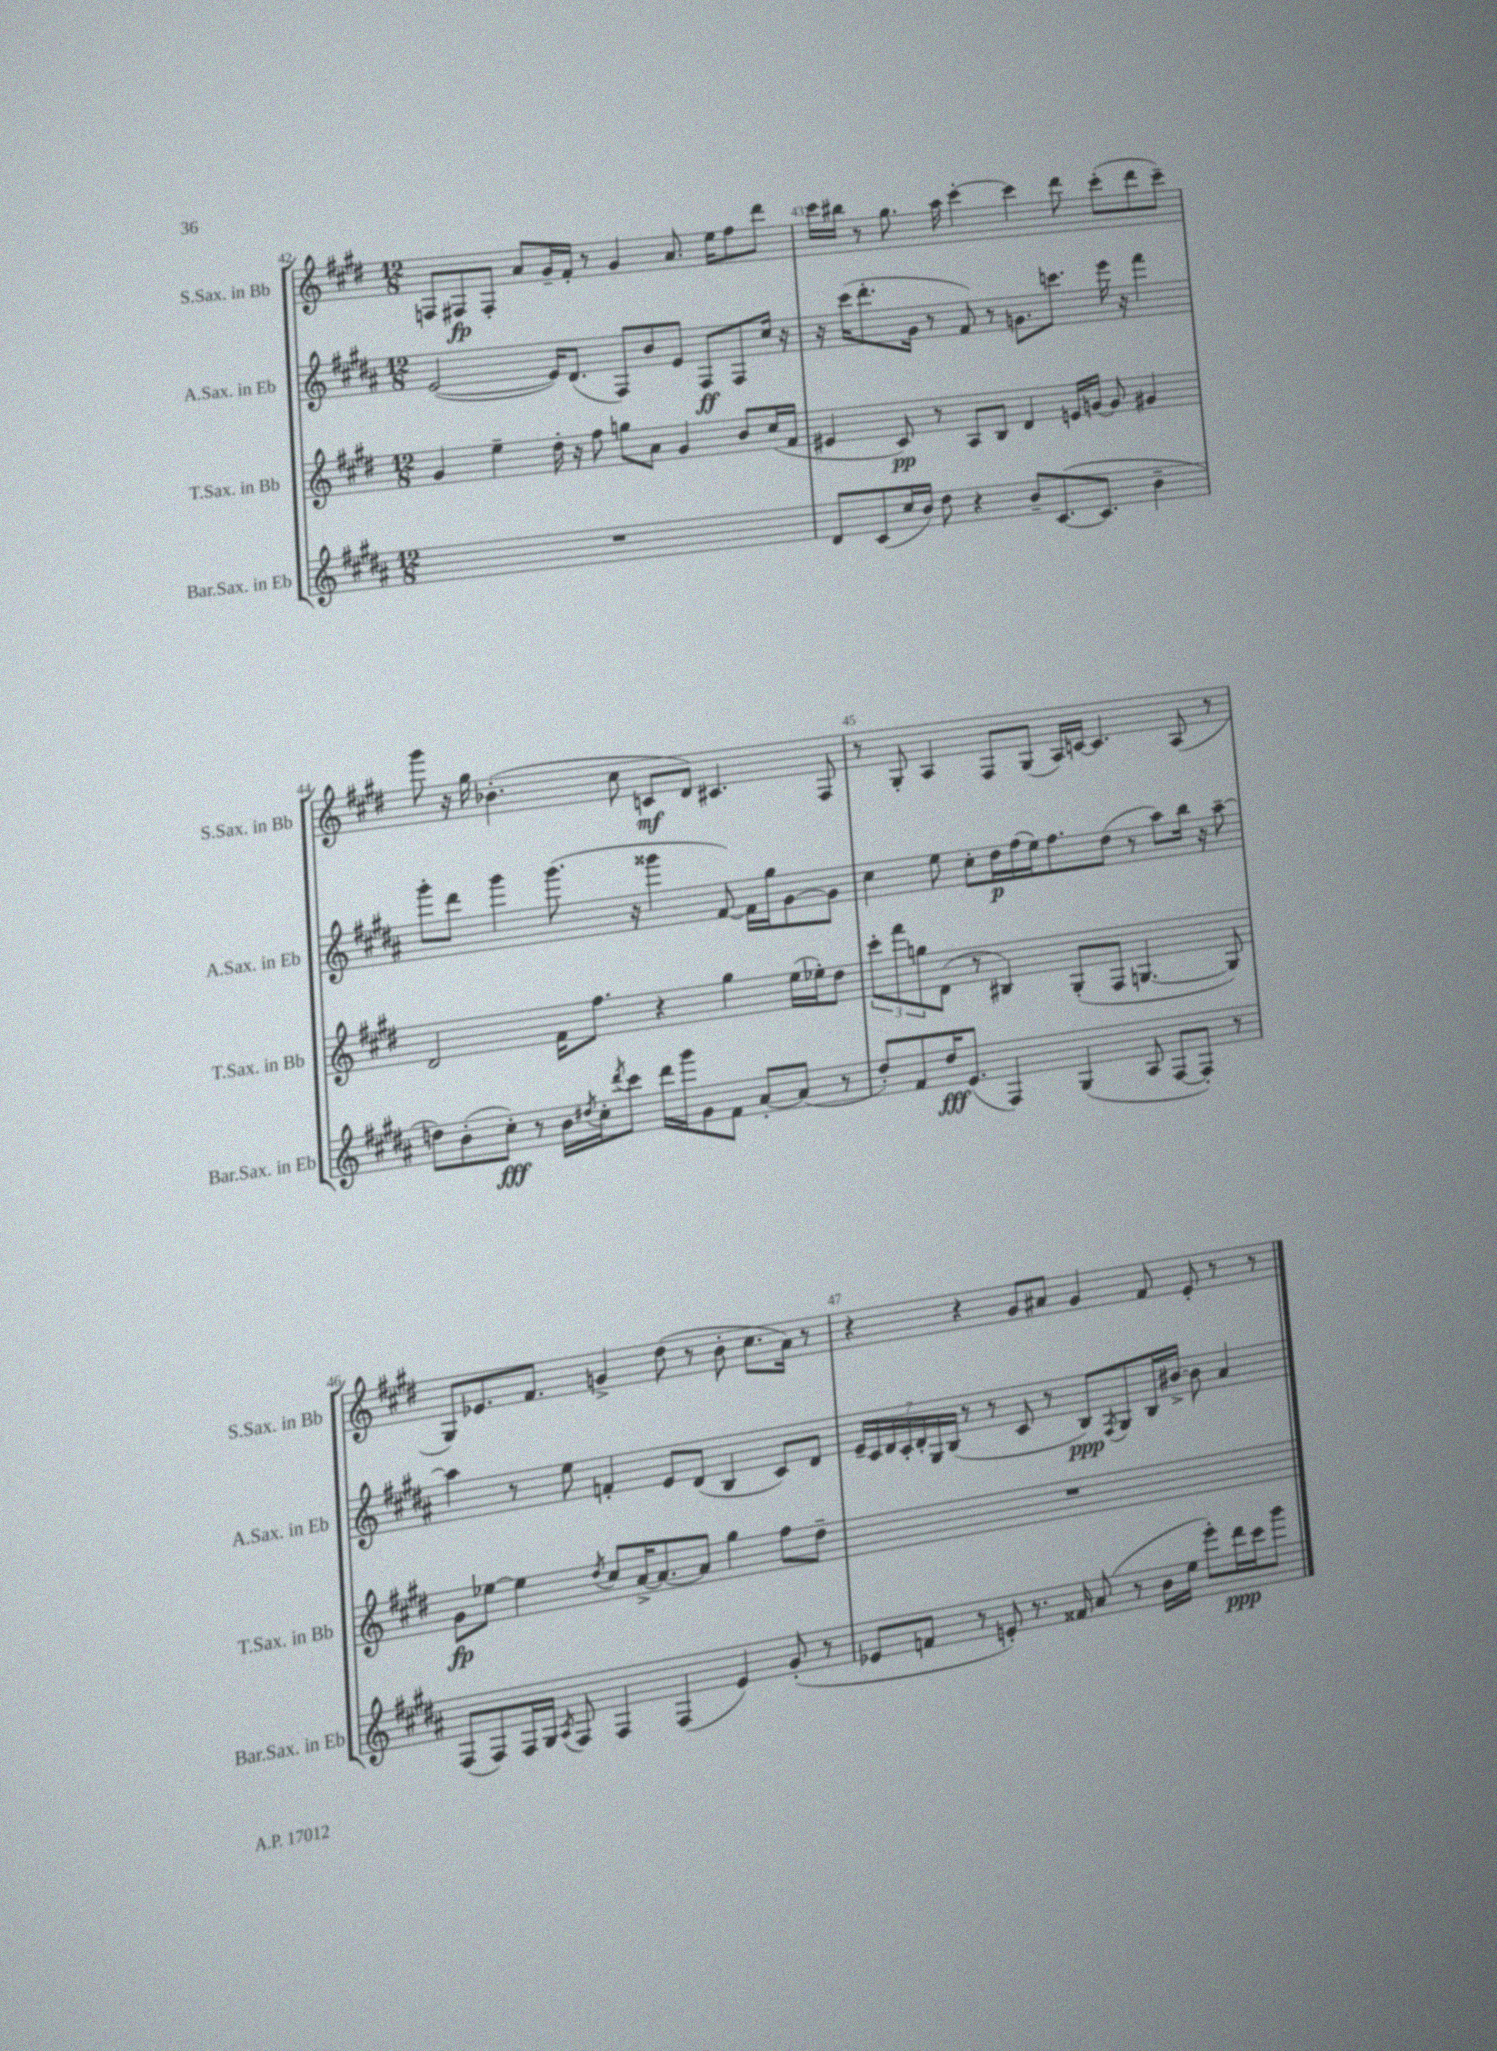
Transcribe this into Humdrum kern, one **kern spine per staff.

**kern	**kern	**kern	**kern
*staff4	*staff3	*staff2	*staff1
*clefG2	*clefG2	*clefG2	*clefG2
*k[f#c#g#d#a#]	*k[f#c#g#d#]	*k[f#c#g#d#a#]	*k[f#c#g#d#]
*M12/8	*M12/8	*M12/8	*M12/8
1.r	4g#/	([2e/	8F/L
.	.	.	8F#/
.	4ee~\	.	8F#'/J
.	.	.	8a/L
.	16dd#'\	16e/]LK)	16g#~/L
.	16r	(8.d#/J	16f#'/JJ
.	8ff#\	.	8r
.	8gg\L	8F#/L)	4g#/
.	8a\J	8b/	.
.	4g#/	8e/J	8.a/
.	.	8F#/L	.
.	.	.	16ee\LK
.	8b/L	8F#/	8ff#\
.	(16cc#/L	16cc#/Jk	8ddd#\J
.	16f#/JJ	16r	.
=	=	=	=
8d#/L	4e#/	16r	16ccc#\LL
.	.	(16ccc#\LK	16bb#\JJ
(8c#/	.	8.ddd#'\	8r
16cc#/L	8c#/)	.	8.gg#\
16b/JJ)	.	16g#\Jk	.
8dd#\	8r	8r	.
.	.	.	16aa\
4r	8A/L	8f#/)	[4ccc#'\
.	8B/J	8r	.
8b~/L	4d#/	8.g\L	4ccc#\]
([8.c#/	.	.	.
.	.	8.ccc\J	.
.	16e/LL	.	8ddd#\
8.c#/]J	[16g/JJ	.	.
.	8g/]	16eee\	(8ccc#'\L
.	.	16r	.
4b~\	4g#/	4fff#\	8ddd#\
.	.	.	8ccc#~\J)
=	=	=	=
8dd\L)	2d#/	8ggg#'\L	8ggg#\
(8b'\	.	8ddd#\J	16r
.	.	.	16gg#\
8cc#'\J)	.	4ggg#\	(4.b-'\
8r	.	.	.
16b\LL	16f#\LK	(8.ggg#\	.
8qdd#/	.	.	.
16cc#'\J	8.ff#\J	.	.
8qddd#/	.	.	.
8ccc#\J	.	.	8cc#\
.	.	16r	.
16ddd#\LL	4r	4ggg##\	8c/L
16ggg#\J	.	.	.
8g#\	.	.	8d#/J)
8f#\J	4gg#\	[8f#/)	4.c#/
[8a#'/L	.	16f#\]LL	.
.	.	16gg#\J	.
(8a#/]J	(16ee\LL	[8g#\	.
.	16ee-'\J)	.	.
8r	8dd#\J	8g#\]J	8F#/
=	=	=	=
8dd#'/L)	12ccc#'\L	4cc#\	8r
.	12fff#\	.	.
8f#/	.	.	8G#'/
.	12gg\	.	.
16dd#/K	(8d#\J	8ee\	4A/
(8.e/J	.	.	.
.	8r	8cc#'\L	.
4F#/)	4B#/)	16dd#\L	8F#/L
.	.	(16ff#\	.
.	.	16ee\J)	(8G#/J
.	.	8.ff#\	.
(4G#/	(8G#'/L	.	16A/LL)
.	.	.	[16c/JJ
.	8F#/J	(8dd#\J	4.c/]
8A#/	[4.G/	8r	.
[8F#/L	.	8aa#\L)	.
8F#'/]J)	.	16bb\Jk	(8A/
.	.	16r	.
8r	8G/])	[8aa#~\	8r
=	=	=	=
(8F#/L	8g#\L	4aa#\]	8G#/L)
8F#/)	[8ee-\J	.	8.e-/
16F#/L	4ee-\]	8r	.
16G#/JJ	.	.	8.f#/J
8qA#/	.	.	.
8F#/	.	8ee\	.
.	8qdd#/	.	.
4F#/	8cc#/L	4f'/	4g^/
.	[16a^/K	.	.
.	8.a/_	.	.
(4F#/	.	8e/L	(8dd#\
.	8a/]J	(8d#/J	8r
4e/)	4gg#\	4B/	8b'\
.	.	.	8.cc#\L
(8g#'/	8ff#\L	8c#/L)	.
.	.	.	16a\Jk)
8r	8dd#~\J	8d#/J	8r
=	=	=	=
8e-/L	1.r	28e~/LL	4r
.	.	28c#/	.
.	.	28d#/	.
.	.	28c#'/	.
8f/J	.	.	.
.	.	28d#'/	.
.	.	28G#/	.
.	.	(28B/JJ	.
8r	.	8r	4r
8e'/)	.	8r	.
8.r	.	8c#/	8g#/L
.	.	8r	8a#/J
16f##/	.	.	.
(8a#/	.	8B/L)	4g#/
.	.	8qF#/	.
8r	.	8G#/	.
16b\LL	.	16B/L	8f#/
16ee\JJ	.	[16b#^/JJ	.
8eee'\L)	.	8b#\]	8e'/
16ddd#\L	.	4a#/	8r
16ccc#\J	.	.	.
8ggg#\J	.	.	8r
==	==	==	==
*-	*-	*-	*-
